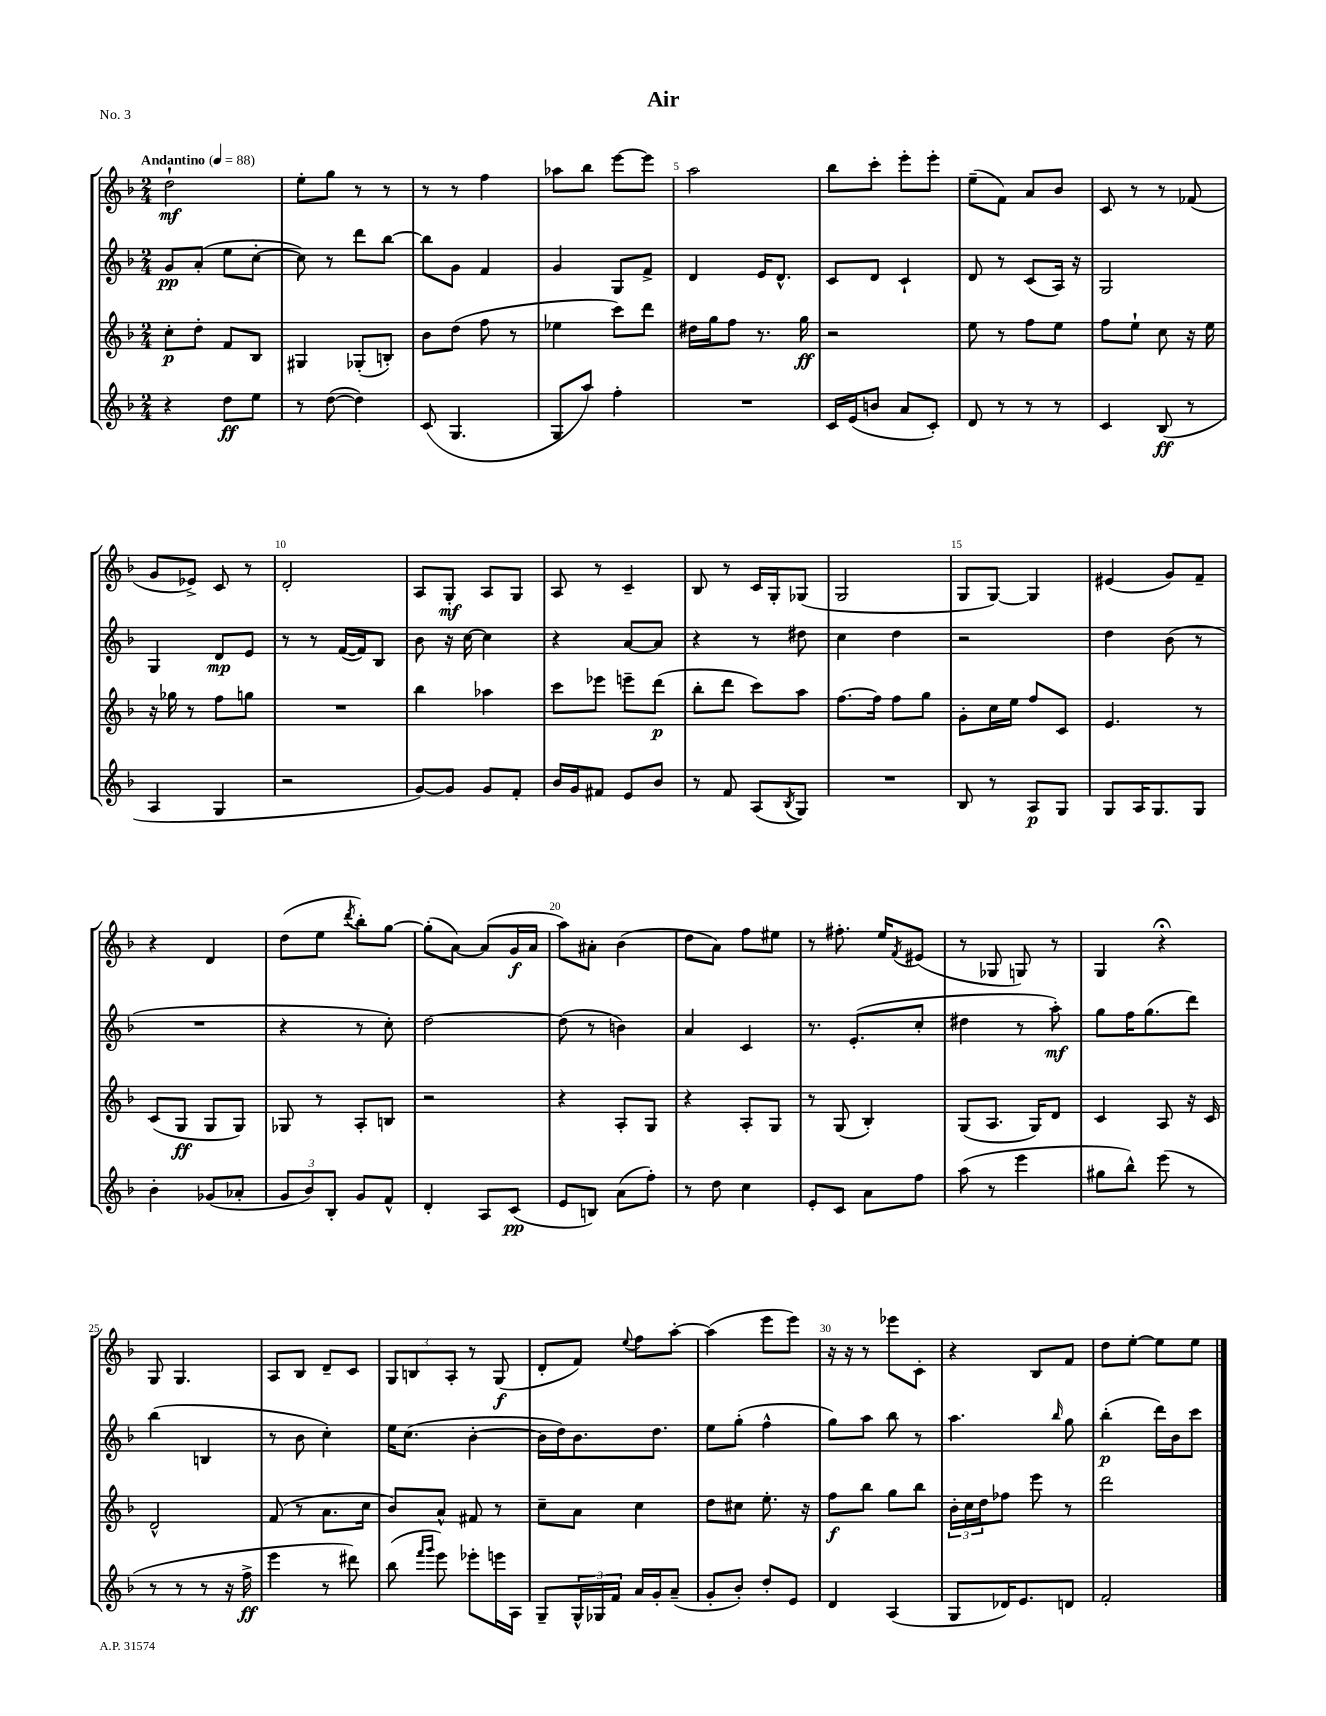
\header { title = "Air" piece = "No. 3" }
<<
\new StaffGroup <<
\new Staff = "s0" {
    \clef treble \key f \major \numericTimeSignature \time 2/4 \tempo "Andantino" 4 = 88
    d''2-!\mf |
    e''8-. g''8 r8 r8 |
    r8 r8 f''4 |
    aes''8 bes''8 e'''8~ e'''8 |
    a''2 |
    bes''8 c'''8-. e'''8-. e'''8-. |
    e''8--( f'8) a'8 bes'8 |
    c'8 r8 r8 fes'8( |
    g'8 ees'8->) c'8 r8 |
    d'2-. |
    a8 g8-.\mf a8 g8 |
    a8 r8 c'4-- |
    bes8 r8 c'16 g16-. ges8( |
    g2 |
    g8 g8~) g4 |
    eis'4( g'8) f'8-- |
    r4 d'4 |
    d''8( e''8 \acciaccatura { d'''8 } bes''8-.) g''8~ |
    g''8-.( a'8~) a'8( g'16\f a'16 |
    a''8) ais'8-. bes'4( |
    d''8 a'8) f''8 eis''8 |
    r8 fis''8.-. e''16 \acciaccatura { f'8 } eis'8( |
    r8 ges8 g8) r8 |
    g4 r4\fermata |
    g8 g4. |
    a8 bes8 d'8-- c'8 |
    \tuplet 3/2 { g8 b8 a8-. } r8 g8\f( |
    d'8-. f'8) \appoggiatura { e''8 } f''8 a''8~-. |
    a''4( e'''8 e'''8) |
    r16 r16 r8 ees'''8 c'8-. |
    r4 bes8 f'8 |
    d''8 e''8~-. e''8 e''8 \bar "|." |
}
\new Staff = "s1" {
    \clef treble \key f \major \numericTimeSignature \time 2/4
    g'8\pp a'8-.( e''8 c''8~-. |
    c''8) r8 d'''8 bes''8~ |
    bes''8 g'8 f'4 |
    g'4 g8 f'8-> |
    d'4 e'16 d'8.-^ |
    c'8 d'8 c'4-! |
    d'8 r8 c'8( a16) r16 |
    g2 |
    g4 d'8\mp e'8 |
    r8 r8 f'16~( f'16) bes8 |
    bes'8 r16 c''16~ c''4 |
    r4 a'8~ a'8 |
    r4 r8 dis''8 |
    c''4 d''4 |
    r2 |
    d''4 bes'8( r8 |
    R2 |
    r4 r8 c''8-.) |
    d''2~ |
    d''8( r8 b'4) |
    a'4 c'4 |
    r8. e'8.-.( c''8-. |
    dis''4 r8 a''8-.\mf) |
    g''8 f''16 g''8.( d'''8) |
    bes''4( b4 |
    r8 bes'8 c''4-.) |
    e''16 c''8.( bes'4~-. |
    bes'16 d''16) bes'8. d''8. |
    e''8 g''8-.( f''4-^ |
    g''8) a''8 bes''8 r8 |
    a''4. \grace { bes''16 } g''8 |
    bes''4-.\p( d'''16) bes'16 c'''8 \bar "|." |
}
\new Staff = "s2" {
    \clef treble \key f \major \numericTimeSignature \time 2/4
    c''8-.\p d''8-. f'8 bes8 |
    gis4 ges8-.( b8-.) |
    bes'8 d''8( f''8 r8 |
    ees''4 c'''8) d'''8 |
    dis''16 g''16 f''8 r8. g''16\ff |
    r2 |
    e''8 r8 f''8 e''8 |
    f''8 e''8-! c''8 r16 e''16 |
    r16 ges''16 r8 f''8 g''8 |
    R2 |
    bes''4 aes''4 |
    c'''8 ees'''8 e'''8-- d'''8\p( |
    bes''8-. d'''8 c'''8) a''8 |
    f''8.~ f''16 f''8 g''8 |
    g'8-. c''16 e''16 f''8 c'8 |
    e'4. r8 |
    c'8( g8\ff g8 g8) |
    ges8 r8 a8-. b8 |
    r2 |
    r4 a8-. g8 |
    r4 a8-. g8 |
    r8 g8( bes4-.) |
    g8( a8. g16) d'8 |
    c'4 a8 r16 c'16 |
    d'2-^ |
    f'8( r8 a'8. c''16 |
    bes'8) a'8-^ fis'8 r8 |
    c''8-- a'8 c''4 |
    d''8 cis''8 e''8.-. r16 |
    f''8\f bes''8 g''8 bes''8 |
    \tuplet 3/2 { bes'16-. c''16 d''16 } fes''8 e'''8 r8 |
    d'''2 \bar "|." |
}
\new Staff = "s3" {
    \clef treble \key f \major \numericTimeSignature \time 2/4
    r4 d''8\ff e''8 |
    r8 d''8~( d''4) |
    c'8( g4. |
    g8 a''8) f''4-. |
    R2 |
    c'16 e'16( b'8 a'8 c'8-.) |
    d'8 r8 r8 r8 |
    c'4 bes8\ff( r8 |
    a4 g4 |
    r2 |
    g'8~) g'8 g'8 f'8-. |
    bes'16 g'16 fis'8 e'8 bes'8 |
    r8 f'8 a8( \acciaccatura { bes8 } g8) |
    R2 |
    bes8 r8 a8\p g8 |
    g8 a16 g8. g8 |
    bes'4-. ges'8( aes'8-. |
    \tuplet 3/2 { g'8 bes'8) bes8-. } g'8 f'8-^ |
    d'4-. a8 c'8\pp( |
    e'8 b8) a'8( f''8-.) |
    r8 d''8 c''4 |
    e'8-. c'8 a'8 f''8 |
    a''8( r8 e'''4 |
    gis''8 bes''8-^) e'''8( r8 |
    r8 r8 r8 r16 f''16->\ff |
    e'''4 r8 dis'''8) |
    bes''8( \grace { f'''16 g'''16 } e'''8) ees'''8-. e'''16 a16 |
    g8-- \tuplet 3/2 { g16-^ ges16 f'16 } a'16 g'16-. a'8--( |
    g'8-. bes'8-.) d''8-. e'8 |
    d'4 a4( |
    g8 des'16) e'8. d'8 |
    f'2-. \bar "|." |
}
>>
>>
\layout { \context { \Score \override BarNumber.break-visibility = ##(#f #t #t) barNumberVisibility = #(every-nth-bar-number-visible 5) } }
